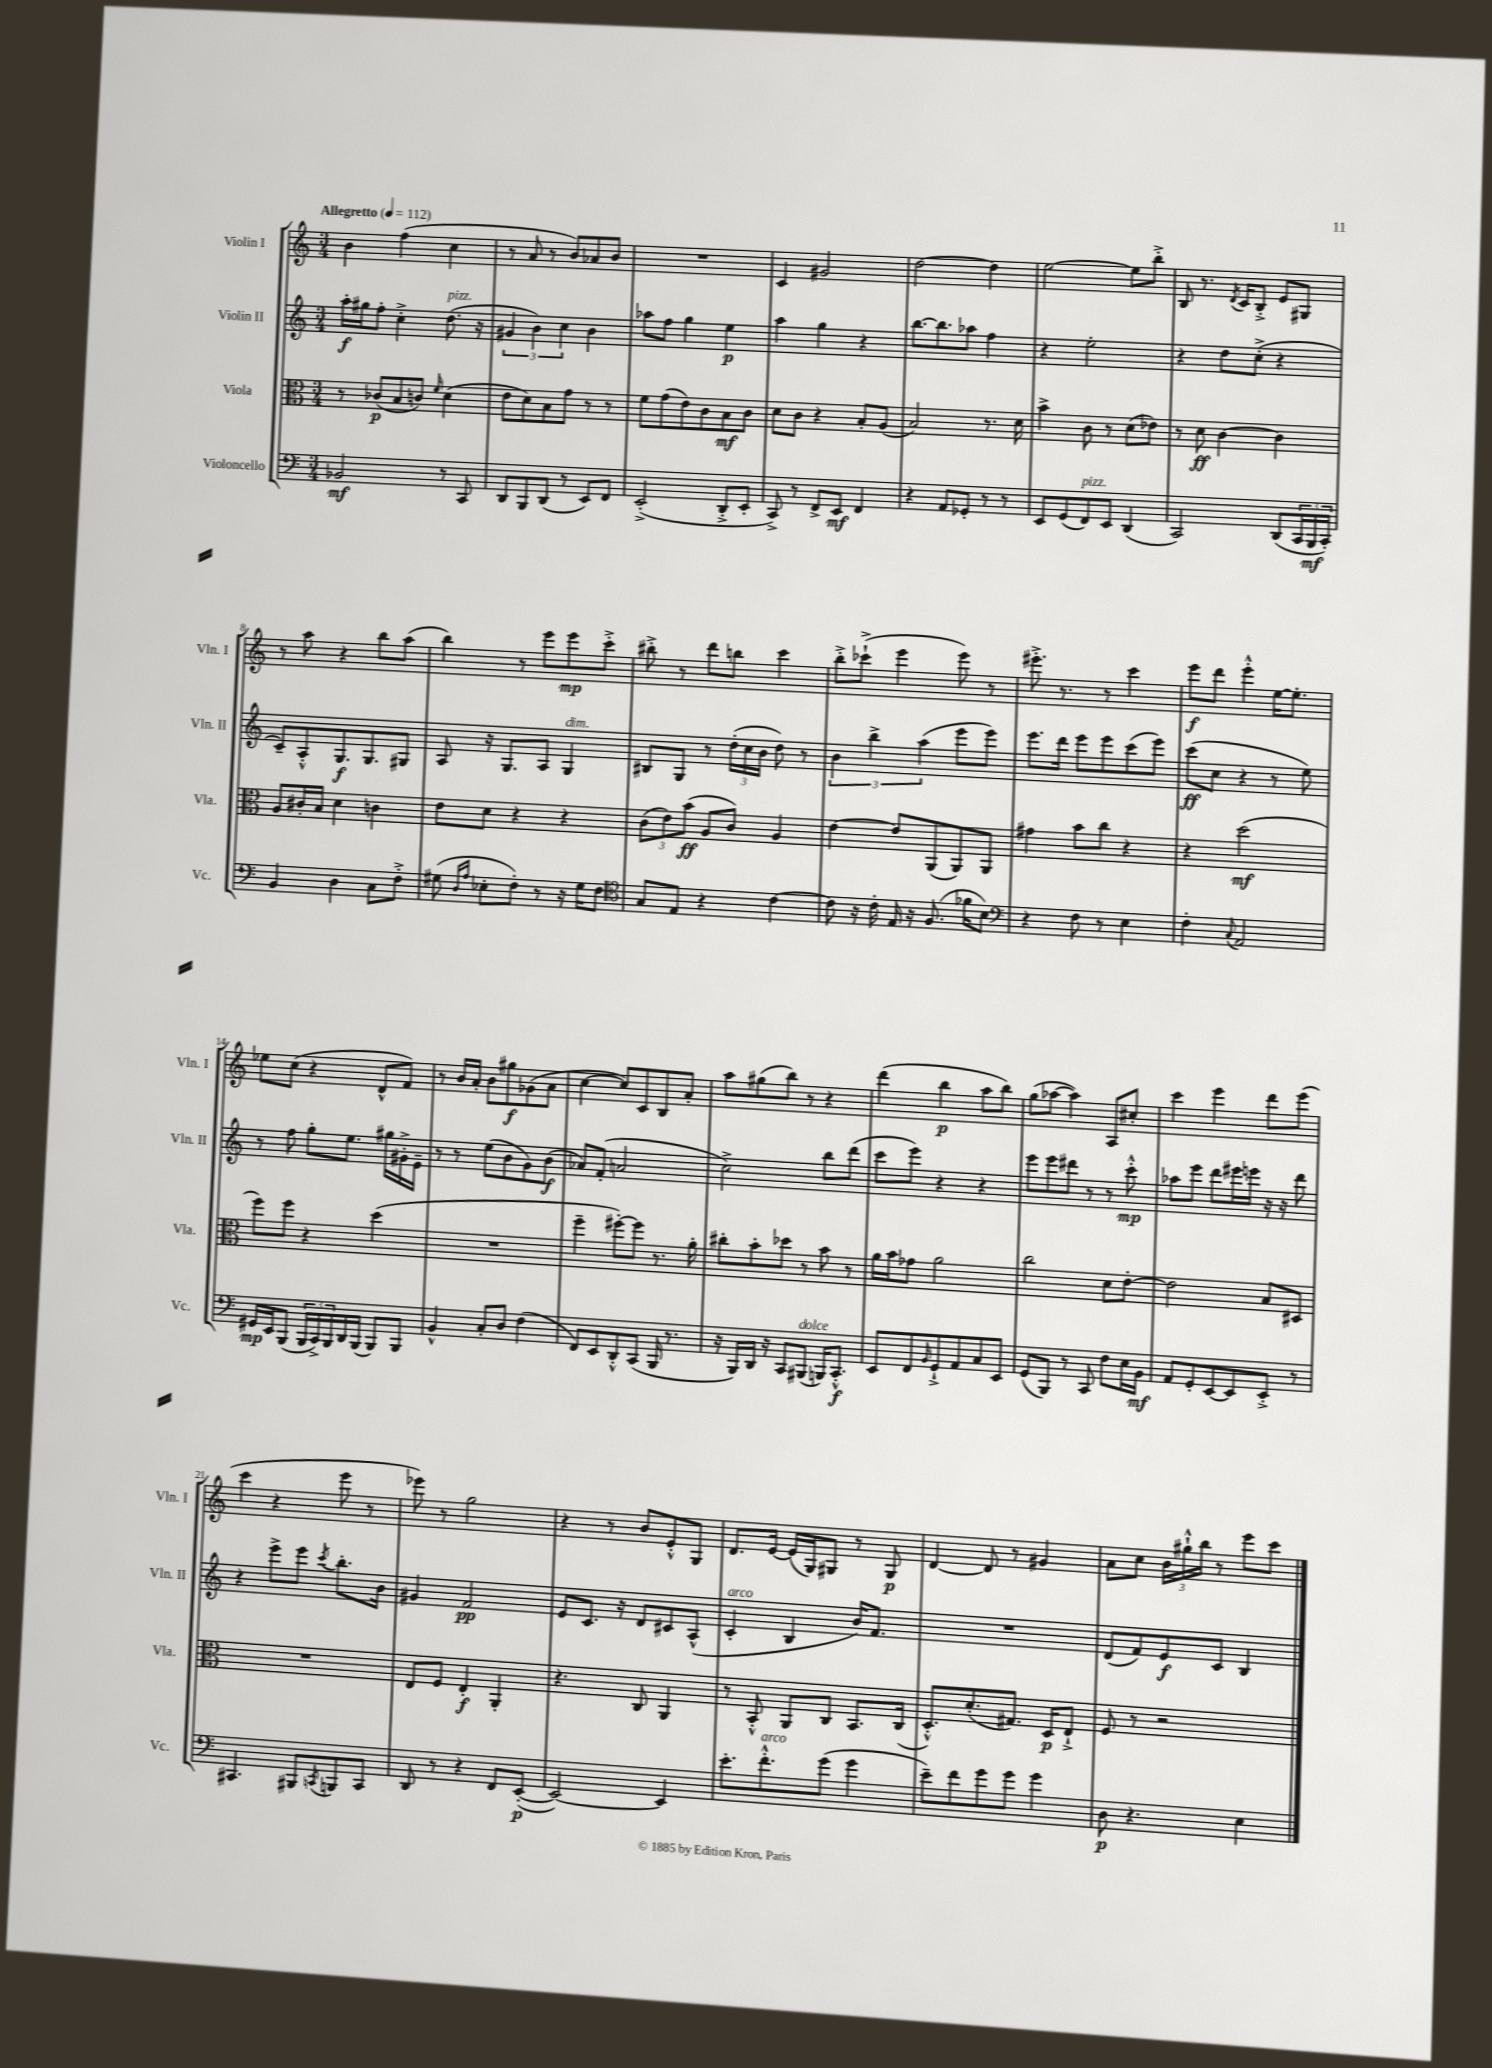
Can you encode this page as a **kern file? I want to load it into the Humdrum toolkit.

**kern	**dynam	**kern	**dynam	**kern	**dynam	**kern	**dynam
*part4	*part4	*part3	*part3	*part2	*part2	*part1	*part1
*staff4	*staff4	*staff3	*staff3	*staff2	*staff2	*staff1	*staff1
*I"Violoncello	*	*I"Viola	*	*I"Violin II	*	*I"Violin I	*
*I'Vc.	*	*I'Vla.	*	*I'Vln. II	*	*I'Vln. I	*
*clefF4	*	*clefC3	*	*clefG2	*	*clefG2	*
*k[]	*	*k[]	*	*k[]	*	*k[]	*
*M3/4	*	*M3/4	*	*M3/4	*	*M3/4	*
*MM112	*	*MM112	*	*MM112	*	*MM112	*
=1	=1	=1	=1	=1	=1	=1	=1
!	!	!	!	!	!	!LO:TX:a:B:t=Allegretto	!
2BB-X/	mf	8r	.	16aa'\LL	f	4b\	.
.	.	.	.	16gg#X\J	.	.	.
.	.	(8c-X/L	p	8ff'\J	.	.	.
.	.	8B/	.	4cc'^\	.	(4ff\	.
.	.	8cn/J)	.	.	.	.	.
.	.	16qqf/	.	.	.	.	.
!	!	!	!	!LO:TX:a:i:t=pizz.	!	!	!
8r	.	(4d\	.	(8.dd\	.	4cc\	.
8CC/	.	.	.	.	.	.	.
.	.	.	.	16r	.	.	.
=2	=2	=2	=2	=2	=2	=2	=2
8DD/L	.	8e\L	.	6g#X/	.	8r	.
8BBB/	.	8d\)	.	.	.	8a/	.
.	.	.	.	6b\)	.	.	.
(8DD/J	.	8B\	.	.	.	8r	.
.	.	.	.	6cc\	.	.	.
8r	.	8g\J	.	.	.	8b/L)	.
8EE/L)	.	8r	.	4b\	.	8a-X/	.
8FF/J	.	8r	.	.	.	8b/J	.
=3	=3	=3	=3	=3	=3	=3	=3
(2EE'^/	.	8f\L	.	8aa-X\L	.	2.r	.
.	.	(8g\	.	8ff\J	.	.	.
.	.	8e\)	.	4gg\	.	.	.
.	.	8c\	.	.	.	.	.
8DD'^/L	.	8B\	mf	4ee\	p	.	.
8EE'/J	.	8c\J	.	.	.	.	.
=4	=4	=4	=4	=4	=4	=4	=4
8CC^/)	.	8d\L	.	4aa\	.	4c/	.
8r	.	8c\J	.	.	.	.	.
8FF^/L	.	4r	.	4gg\	.	2g#X/	.
8EE/J	mf	.	.	.	.	.	.
4FF/	.	8B'/L	.	4r	.	.	.
.	.	(8A/J	.	.	.	.	.
=5	=5	=5	=5	=5	=5	=5	=5
4r	.	2B/)	.	[8.bb\L	.	[2dd\	.
.	.	.	.	8.bb\]	.	.	.
8AA/L	.	.	.	.	.	.	.
8GG-X'/J	.	.	.	8aa-X\J	.	.	.
8r	.	8.r	.	4ff\	.	4dd\]	.
8r	.	.	.	.	.	.	.
.	.	16d\	.	.	.	.	.
=6	=6	=6	=6	=6	=6	=6	=6
8EE/L	.	4b^\	.	4r	.	[2ee\	.
(8GG/	.	.	.	.	.	.	.
!LO:TX:a:i:t=pizz.	!	!	!	!	!	!	!
8FF/)	.	8c\	.	2ee'\	.	.	.
8EE/J	.	8r	.	.	.	.	.
(4DD/	.	(8d\L	.	.	.	8ee\L]	.
.	.	8e-X\J)	.	.	.	8bb'^\J	.
=7	=7	=7	=7	=7	=7	=7	=7
2CC/)	.	8r	.	4r	.	8B/	.
.	.	8d\	ff	.	.	8.r	.
.	.	[4c\	.	8dd\L	.	.	.
.	.	.	.	.	.	8qd/	.
.	.	.	.	.	.	16c/KL	.
.	.	.	.	(8cc'^\J	.	8B'^/J	.
(8DD/L	.	4c\]	.	4r	.	8e/L	.
24CC/L	.	.	.	.	.	8G#X/J	.
24BBB/	mf	.	.	.	.	.	.
24CC'/JJ)	.	.	.	.	.	.	.
!!LO:LB:g=z
=8	=8	=8	=8	=8	=8	=8	=8
4BB/	.	8A/L	.	8c~/L)	.	8r	.
.	.	16c#X'/L	.	8A'^^/	.	8aa\	.
.	.	16B/JJ	.	.	.	.	.
4D\	.	4d\	.	8.G/	f	4r	.
.	.	.	.	8.G/	.	.	.
8C\L	.	4cn\	.	.	.	8bb\L	.
8F'^\J	.	.	.	8G#X/J	.	(8aa\J	.
=9	=9	=9	=9	=9	=9	=9	=9
(8G#X\	.	8e\L	.	8A/	.	4bb\)	.
16qqD/LL	.	.	.	.	.	.	.
16qqA/JJ	.	.	.	.	.	.	.
8E-X'\L	.	8d\J	.	16r	.	.	.
.	.	.	.	8.G/L	.	.	.
8F'\J)	.	4r	.	.	.	8r	.
8r	.	.	.	8A/J	.	8eee\L	.
!	!	!	!	!LO:TX:a:i:t=dim.	!	!	!
16r	.	4r	.	4G/	.	8eee\	mp
16G#\KL	.	.	.	.	.	.	.
8F\J	.	.	.	.	.	8ccc'^\J	.
=10	=10	=10	=10	=10	=10	=10	=10
*clefC4	*	*	*	*	*	*	*
8G/L	.	(12c\L	.	8B#X/L	.	8bb#X'^\	.
.	.	12e\)	.	.	.	.	.
8E/J	.	.	.	8G/J	.	8r	.
.	.	(12b\J	ff	.	.	.	.
4r	.	8A/L	.	8r	.	8ddd\L	.
.	.	8c/J)	.	(24dd'\LL	.	8bbn\J	.
.	.	.	.	24cc\	.	.	.
.	.	.	.	24b\JJ	.	.	.
[4c\	.	4A/	.	8dd\)	.	4ccc\	.
.	.	.	.	8r	.	.	.
=11	=11	=11	=11	=11	=11	=11	=11
8c\]	.	[4e\	.	6b\	.	8bb'^\L	.
16r	.	.	.	.	.	(8ccc-X`^\J	.
.	.	.	.	6bb^\	.	.	.
16c'\	.	.	.	.	.	.	.
16E/	.	8e/L]	.	.	.	4eee\	.
16r	.	.	.	.	.	.	.
.	.	.	.	(6aa\	.	.	.
(8.F/	.	(8AA/	.	.	.	.	.
.	.	8AA/)	.	8eee\L	.	8eee\)	.
16f-X\KL	.	.	.	.	.	.	.
8B\J)	.	8AA/J	.	8eee\J)	.	8r	.
=12	=12	=12	=12	=12	=12	=12	=12
*clefF4	*	*	*	*	*	*	*
4r	.	4g#X\	.	8.eee\L	.	8.eee#X'^\	.
.	.	.	.	16ddd\Jk	.	8.r	.
8F\	.	8b\L	.	8eee\L	.	.	.
8r	.	8cc\J	.	8eee\	.	8r	.
4E\	.	4r	.	(8ccc\	.	4ccc\	.
.	.	.	.	8eee\J)	.	.	.
=13	=13	=13	=13	=13	=13	=13	=13
4F'\	.	4r	.	(8ccc\L	ff	8eee\L	f
.	.	.	.	8cc\J	.	8ddd\J	.
8qqC/	.	.	.	.	.	.	.
2AA/	.	(2dd\	mf	4r	.	4eee'^^\	.
.	.	.	.	8r	.	[16ee\KL	.
.	.	.	.	.	.	8.ee'\J]	.
.	.	.	.	8ee\)	.	.	.
!!LO:LB:g=z
=14	=14	=14	=14	=14	=14	=14	=14
16GG#X/LL	mp	8ff\L)	.	8r	.	8ee-X\L	.
16EE/J	.	.	.	.	.	.	.
(8BBB/J	.	8ff\J	.	8ff\	.	(8cc\J	.
24BBB/LL	.	4r	.	8gg'\L	.	4r	.
24CC^/)	.	.	.	.	.	.	.
24BBB/	.	.	.	.	.	.	.
16DD/	.	.	.	8.ee\J	.	.	.
(16BBB/JJ	.	.	.	.	.	.	.
8BBB/L)	.	(4dd\	.	.	.	8d^^/L	.
.	.	.	.	16gg#X\LL	.	.	.
8BBB/J	.	.	.	16g#X'^\	.	8f/J)	.
.	.	.	.	16e~\JJ	.	.	.
=15	=15	=15	=15	=15	=15	=15	=15
4BB^^/	.	2.r	.	8r	.	8r	.
.	.	.	.	8r	.	16b/LL	.
.	.	.	.	.	.	16a'/JJ	.
8C'/L	.	.	.	(8ee\L	.	8b\L	.
8D/J	.	.	.	8b\	.	8gg#X\	f
(4F\	.	.	.	8g\)	.	(8g-X\	.
.	.	.	.	(8b\J	f	8a\J	.
=16	=16	=16	=16	=16	=16	=16	=16
8FF/L)	.	4ff~\	.	8a-X/L)	.	[4cc\	.
8EE/	.	.	.	(8f'/J	.	.	.
8DD'^^/	.	[8ff#X'\L)	.	2an/	.	8cc/L])	.
(8CC/J	.	8ff#\J]	.	.	.	8c/	.
16BBB/	.	8.r	.	.	.	8B/	.
8.r	.	.	.	.	.	.	.
.	.	.	.	.	.	8a'/J	.
.	.	16a'\	.	.	.	.	.
=17	=17	=17	=17	=17	=17	=17	=17
16r	.	8cc#X'\L	.	2cc^\)	.	8aa\L	.
16BBB/LL)	.	.	.	.	.	.	.
16DD/JJ	.	8b'\	.	.	.	(8gg#X\	.
16r	.	.	.	.	.	.	.
8CC/L	.	8dd-X\J	.	.	.	8bb\J)	.
!LO:TX:a:i:t=dolce	!	!	!	!	!	!	!
(8BBB#X/J	.	8r	.	.	.	8r	.
16BBBn/KL)	.	8b\	.	8bb\L	.	4r	.
8.CC'^^/J	f	.	.	.	.	.	.
.	.	8r	.	(8ddd\J	.	.	.
=18	=18	=18	=18	=18	=18	=18	=18
8EE/L	.	16a\LL	.	8ccc\L	.	(4ddd\	.
.	.	16b\J	.	.	.	.	.
8FF/	.	8g-X\J	.	8eee\J)	.	.	.
16qqBB/	.	.	.	.	.	.	.
8GG`^/	.	2a\	.	4r	.	4bb\	p
8AA/	.	.	.	.	.	.	.
8C/	.	.	.	4r	.	8aa\L	.
8EE/J	.	.	.	.	.	8bb\J)	.
=19	=19	=19	=19	=19	=19	=19	=19
(8GG/L	.	2cc\	.	8eee\L	.	(8gg\L	.
8BBB/J)	.	.	.	8eee\	.	[8aa-X\J	.
8r	.	.	.	8ddd#X\J	.	4aa-\])	.
8CC/	.	.	.	8r	.	.	.
8F\L	.	8d\L	.	8r	.	8A/L	.
16E\L	.	[8e'\J	.	8ccc'^^\	mp	8cc#X'/J	.
16BB\JJ	mf	.	.	.	.	.	.
=20	=20	=20	=20	=20	=20	=20	=20
8AA/L	.	2e\]	.	8aa-X\L	.	4ccc\	.
8GG'/	.	.	.	8eee\J	.	.	.
[8EE/	.	.	.	8ddd\L	.	4eee\	.
8EE/]	.	.	.	16eee#X\L	.	.	.
.	.	.	.	16eeen\JJ	.	.	.
8EE'^/J	.	8B/L	.	16r	.	8ddd\L	.
.	.	.	.	16r	.	.	.
8r	.	8D#X/J	.	8ddd\	.	(8eee\J	.
!!LO:LB:g=z
=21	=21	=21	=21	=21	=21	=21	=21
4.CC#X/	.	2.r	.	4r	.	4ccc\	.
.	.	.	.	8eee^\L	.	4r	.
8BBB#X/L	.	.	.	8eee\J	.	.	.
8qCCn/	.	.	.	8qccc/	.	.	.
8BBBn/	.	.	.	8.bb'\L	.	8eee\	.
8CC/J	.	.	.	.	.	8r	.
.	.	.	.	16b\Jk	.	.	.
=22	=22	=22	=22	=22	=22	=22	=22
8DD/	.	8E/L	.	4g#X/	.	8eee-X\)	.
8r	.	8F/J	.	.	.	8r	.
4r	.	4E'/	f	2f/	pp	2gg\	.
8FF/L	.	4AA'/	.	.	.	.	.
([8EE'/J	p	.	.	.	.	.	.
=23	=23	=23	=23	=23	=23	=23	=23
2EE/_)	.	4.r	.	8e/L	.	4r	.
.	.	.	.	8.c/J	.	.	.
.	.	.	.	.	.	8r	.
.	.	.	.	16r	.	.	.
.	.	8C/	.	8d/L	.	8b/L	.
4EE/]	.	4AA/	.	8c#X/	.	8e'^^/	.
.	.	.	.	(8A^^/J	.	8G/J	.
=24	=24	=24	=24	=24	=24	=24	=24
!	!	!	!	!LO:TX:a:i:t=arco	!	!	!
8.e'\L	.	8r	.	4c'/	.	8.d/L	.
.	.	8BB'^^/	.	.	.	.	.
!LO:TX:a:i:t=arco	!	!	!	!	!	!	!
8.f'^^\	.	.	.	.	.	[16e/Jk	.
.	.	8AA/L	.	4B/	.	(16e/LL]	.
.	.	.	.	.	.	16G/J)	.
(8g\J	.	8C/J	.	.	.	8G#X/J	.
4g\	.	8.BB/L	.	16b/KL)	.	8r	.
.	.	.	.	8.f/J	.	.	.
.	.	.	.	.	.	8G#/	p
.	.	(16C/Jk	.	.	.	.	.
=25	=25	=25	=25	=25	=25	=25	=25
8e~\L)	.	8.D'^^/L)	.	2.r	.	[4d/	.
8f\	.	.	.	.	.	.	.
.	.	(8.d'/	.	.	.	.	.
8g\	.	.	.	.	.	8d/]	.
8g\J	.	8.G#X/J)	.	.	.	8r	.
4g\	.	.	.	.	.	4g#X/	.
.	.	16D/KL	p	.	.	.	.
.	.	8E`^/J	.	.	.	.	.
=26	=26	=26	=26	=26	=26	=26	=26
8D\	p	8F/	.	(8d/L	.	8a\L	.
4.r	.	8r	.	8f/)	.	8cc\J	.
.	.	2r	.	8e/	f	24b\LL	.
.	.	.	.	.	.	24gg#X`^^\	.
.	.	.	.	.	.	24bb\JJ	.
.	.	.	.	8c/J	.	8r	.
4E\	.	.	.	4B/	.	8eee\L	.
.	.	.	.	.	.	8ccc\J	.
==	==	==	==	==	==	==	==
*-	*-	*-	*-	*-	*-	*-	*-
